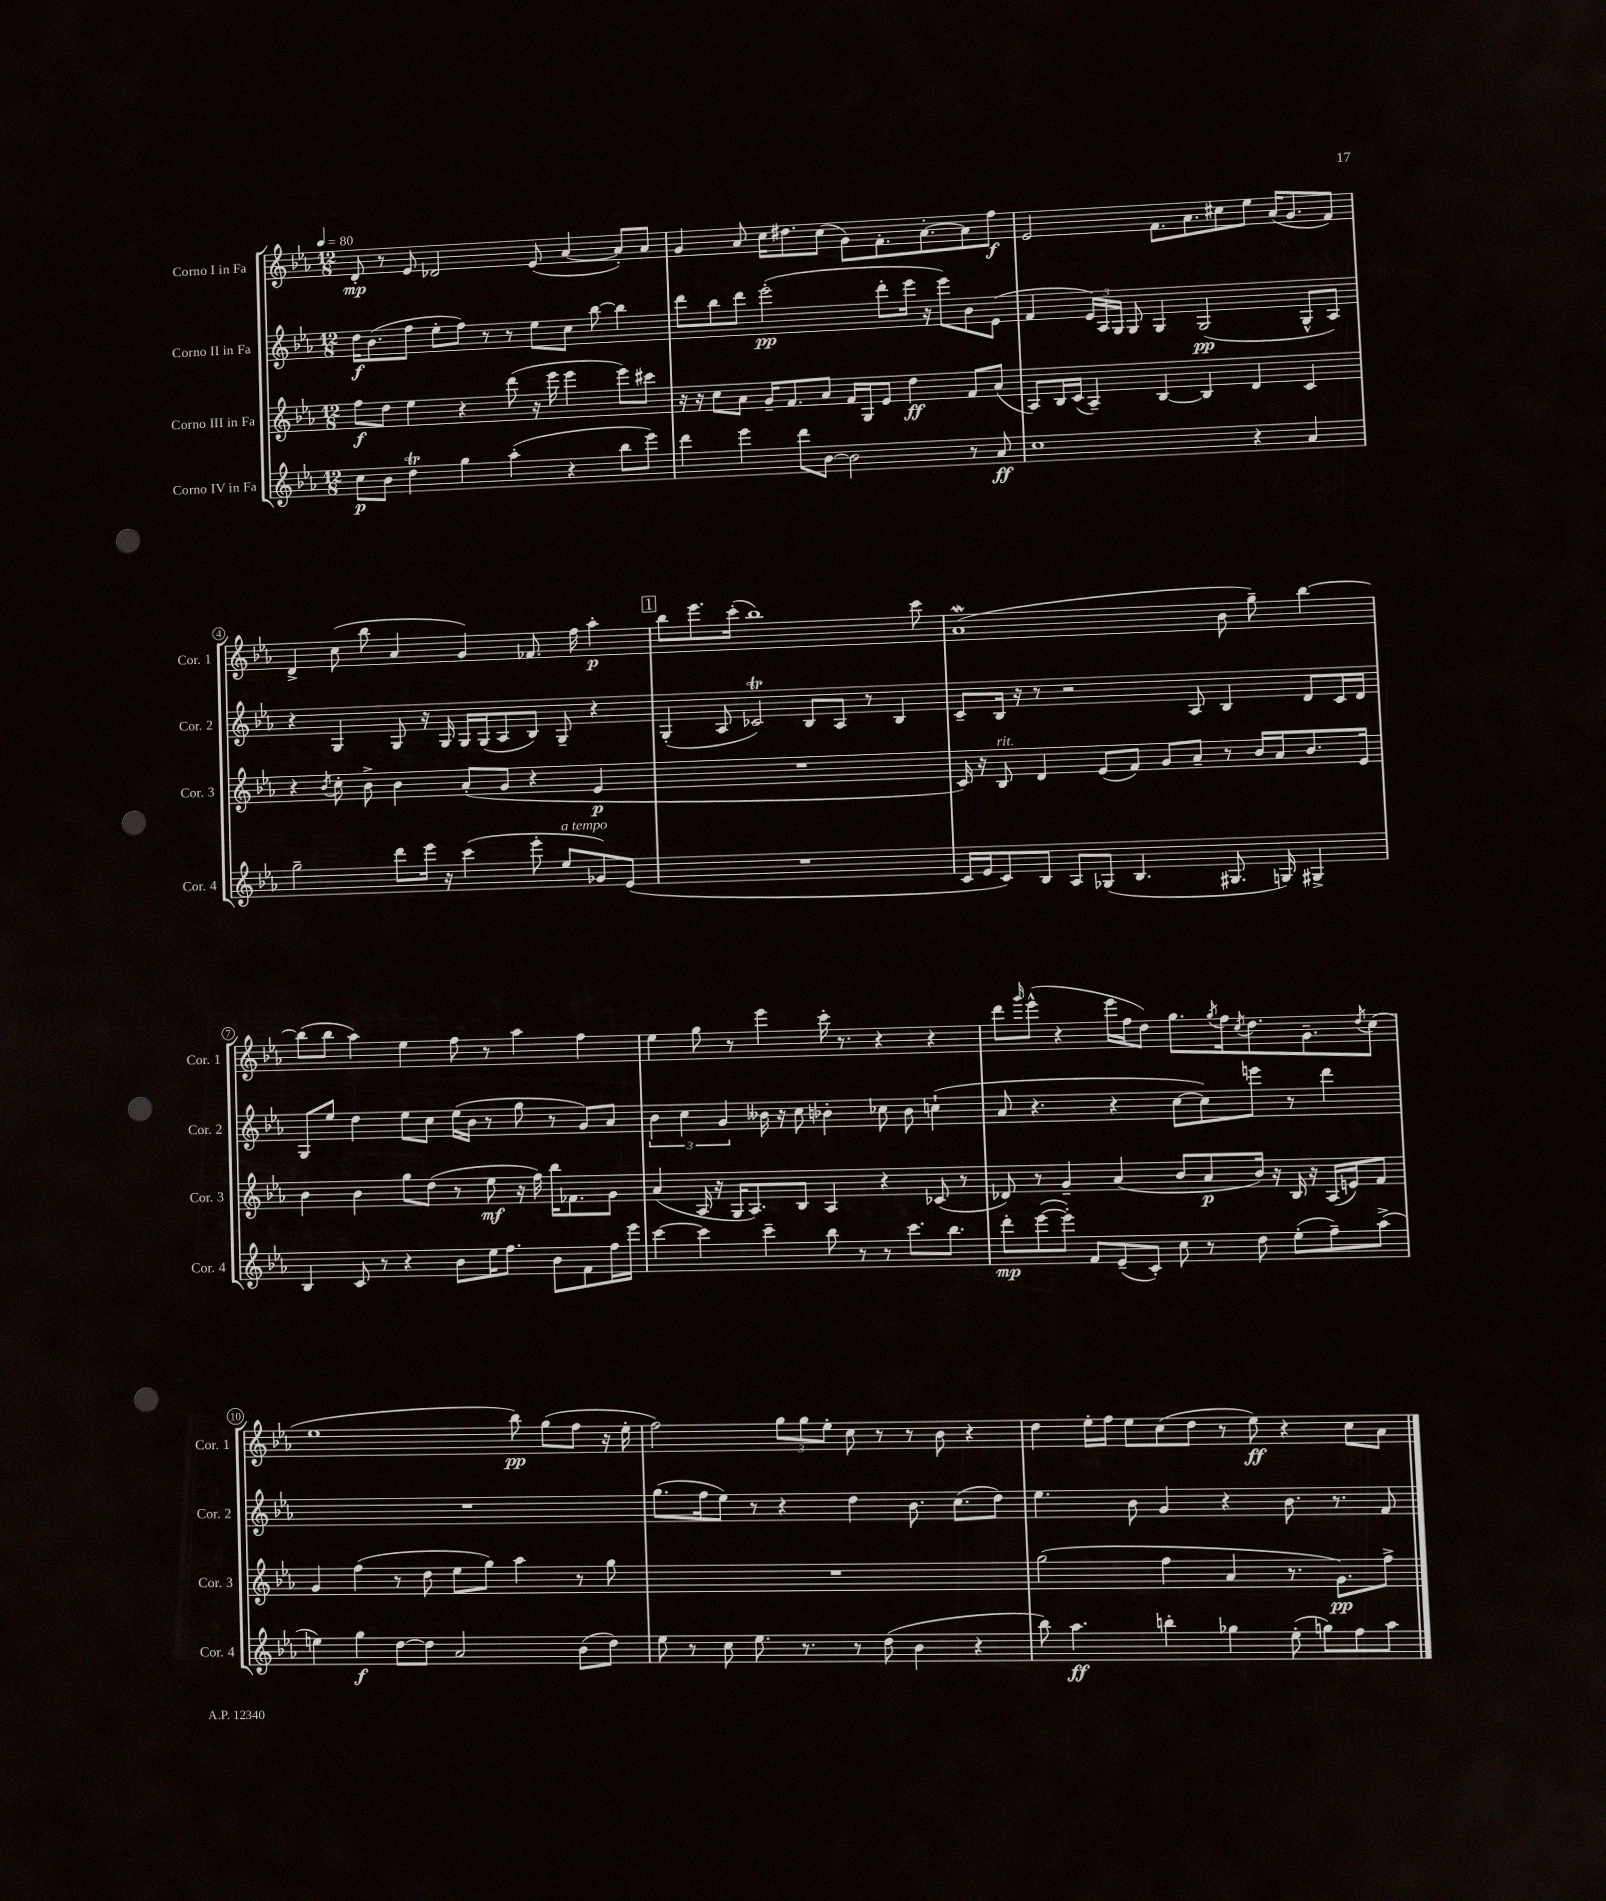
<<
\new StaffGroup <<
\new Staff = "s0" \with { instrumentName = "Corno I in Fa" shortInstrumentName = "Cor. 1" } {
    \clef treble \key ees \major \numericTimeSignature \time 12/8 \tempo 4 = 80
    d'8-.\mp r8 ees'8 des'2 ees'8( aes'4~ aes'8-.) aes'8 |
    g'4 aes'8 c''16 dis''8. c''8( g'8) f'8.-. aes'8.~-. aes'8 f''8\f |
    ees'2 f'8. aes'8. cis''8 ees''8 aes'16( g'8. f'8) |
    d'4-> c''8( bes''8 aes'4 g'4) fes'8. f''16 aes''4-.\p |
    \mark \markup { \box "1" } bes''8 ees'''8. c'''16-.( bes''1) c'''8 |
    aes'1\mordent( bes'8 g''8--) bes''4~ |
    bes''8( bes''8 aes''4) ees''4 f''8 r8 aes''4 f''4 |
    ees''4 g''8 r8 ees'''4 c'''16-. r8. r4 r4 |
    d'''8 \grace { g'''16 } ees'''8-^( r4 ees'''16 f''16 d''8) g''8. \acciaccatura { g''8 } f''16 \acciaccatura { c''8 } d''8. g'8.-- \acciaccatura { d''8 } c''8( |
    ees''1 bes''8\pp) g''8( f''8 r16 ees''16-. |
    f''2) \tuplet 3/2 { g''8 g''8 ees''8-. } c''8 r8 r8 bes'8 r4 |
    d''4 ees''16-. f''16 ees''8 c''8( d''8 r8 ees''8\ff) r4 c''8 aes'8 \bar "|." |
}
\new Staff = "s1" \with { instrumentName = "Corno II in Fa" shortInstrumentName = "Cor. 2" } {
    \clef treble \key ees \major \numericTimeSignature \time 12/8
    d''16\f bes'8.( f''8 ees''8-. f''8) r8 r8 ees''8 c''8 bes''8~ bes''4 |
    d'''8 bes''8 d'''8 ees'''2-.\pp( d'''8-. ees'''16 r16 ees'''8) bes'8 ees'8( |
    f'4 \tuplet 3/2 { ees'16) aes16 g16 } g8 g4 g2\pp( g8-^ aes8) |
    r4 g4 g8 r16 g16 g16 g16( aes8 bes8) g8-- r4 |
    \mark \markup { \box "1" } g4-.( aes8 ces'2\trill) bes8 aes8 r8 bes4 |
    c'8-- bes16 r16 r8 r2 aes8 bes4 d'8 c'16 d'16 |
    g8 ees''8 d''4 ees''8 c''8 ees''16( bes'16 r8 g''8 r8 g'8) aes'8 |
    \tuplet 3/2 { bes'4 c''4 g'4 } beses'16 r16 c''8 bes'4-. ces''8 bes'8 c''4-!( |
    aes'8 r4. r4 c''8~ c''8) e'''8 r8 d'''4 |
    R1. |
    g''8.( f''16 ees''8) r8 r4 d''4 bes'8. c''8.( d''8) |
    ees''4. bes'8 g'4 r4 bes'8. r8. f'8 \bar "|." |
}
\new Staff = "s2" \with { instrumentName = "Corno III in Fa" shortInstrumentName = "Cor. 3" } {
    \clef treble \key ees \major \numericTimeSignature \time 12/8
    f''8\f d''8 ees''4 r4 d'''8( r16 ees'''16 ees'''4 ees'''8) cis'''8 |
    r16 r16 c''8 aes'8 g'16-- f'8. aes'8 f'16 g16 ees'8 d''4\ff f'8 aes'8( |
    aes8) bes16 c'16( aes4--) bes4~ bes4 d'4 c'4 |
    r4 \acciaccatura { bes'8 } c''8-. bes'8-> bes'4 aes'8-.( g'8 r4 ees'4\p |
    \mark \markup { \box "1" } R1. |
    c'16) r16 bes8^\markup { \italic "rit." } d'4 ees'8( f'8) g'8 aes'8-- r8 bes'16 aes'16 bes'8. ees'16 |
    bes'4 bes'4 g''8 d''8( r8 ees''8\mf r16 f''16) bes''16 fes'8. g'8 |
    aes'4( aes16 r16 g16 aes8.) bes8 aes4 r4 ces'8( r8 |
    des'8) r8 g'4-- aes'4( bes'8 aes'8\p bes'16) r16 bes16 r16 aes16( e'16) f'8 |
    g'4 f''4( r8 d''8 ees''8 g''8) aes''4 r8 g''8 |
    R1. |
    g''2( f''4 aes'4 r8. g'8.\pp) f''8-> \bar "|." |
}
\new Staff = "s3" \with { instrumentName = "Corno IV in Fa" shortInstrumentName = "Cor. 4" } {
    \clef treble \key ees \major \numericTimeSignature \time 12/8
    c''8\p bes'8 d''4\trill g''4 aes''4-.( r4 bes''8 ees'''8) |
    d'''4 ees'''4 d'''8 bes'8~ bes'2 r8 aes'8\ff |
    c''1 r4 aes'4 |
    g''2-- d'''8 ees'''16 r16 c'''4( ees'''8-. ees''8^\markup { \italic "a tempo" } ges'8) ees'8( |
    \mark \markup { \box "1" } R1. |
    c'16 ees'16 c'8) bes8 aes8 ges8( bes4. gis8. g16) gis4-> |
    bes4 c'8 r8 r4 bes'8 ees''16 f''8. bes'8 f'8 f''16 ees'''16 |
    c'''4~ c'''4 c'''4-- bes''8 r8 r8 c'''8. bes''8. |
    d'''8-.\mp ees'''8~( ees'''8-.) f'8 ees'8--( c'8-.) c''8 r8 d''8 ees''8-.( f''8--) aes''8->( |
    e''4) g''4\f d''8~ d''8 aes'2 bes'8( d''8) |
    ees''8 r8 c''8 ees''8. r8. r8 d''8( bes'4 r4 |
    bes''8) aes''4.\ff b''4-. ges''4 ees''8-.( g''8) f''8 aes''8 \bar "|." |
}
>>
>>
\layout { \context { \Score \override BarNumber.stencil = #(make-stencil-circler 0.1 0.3 ly:text-interface::print) } }
